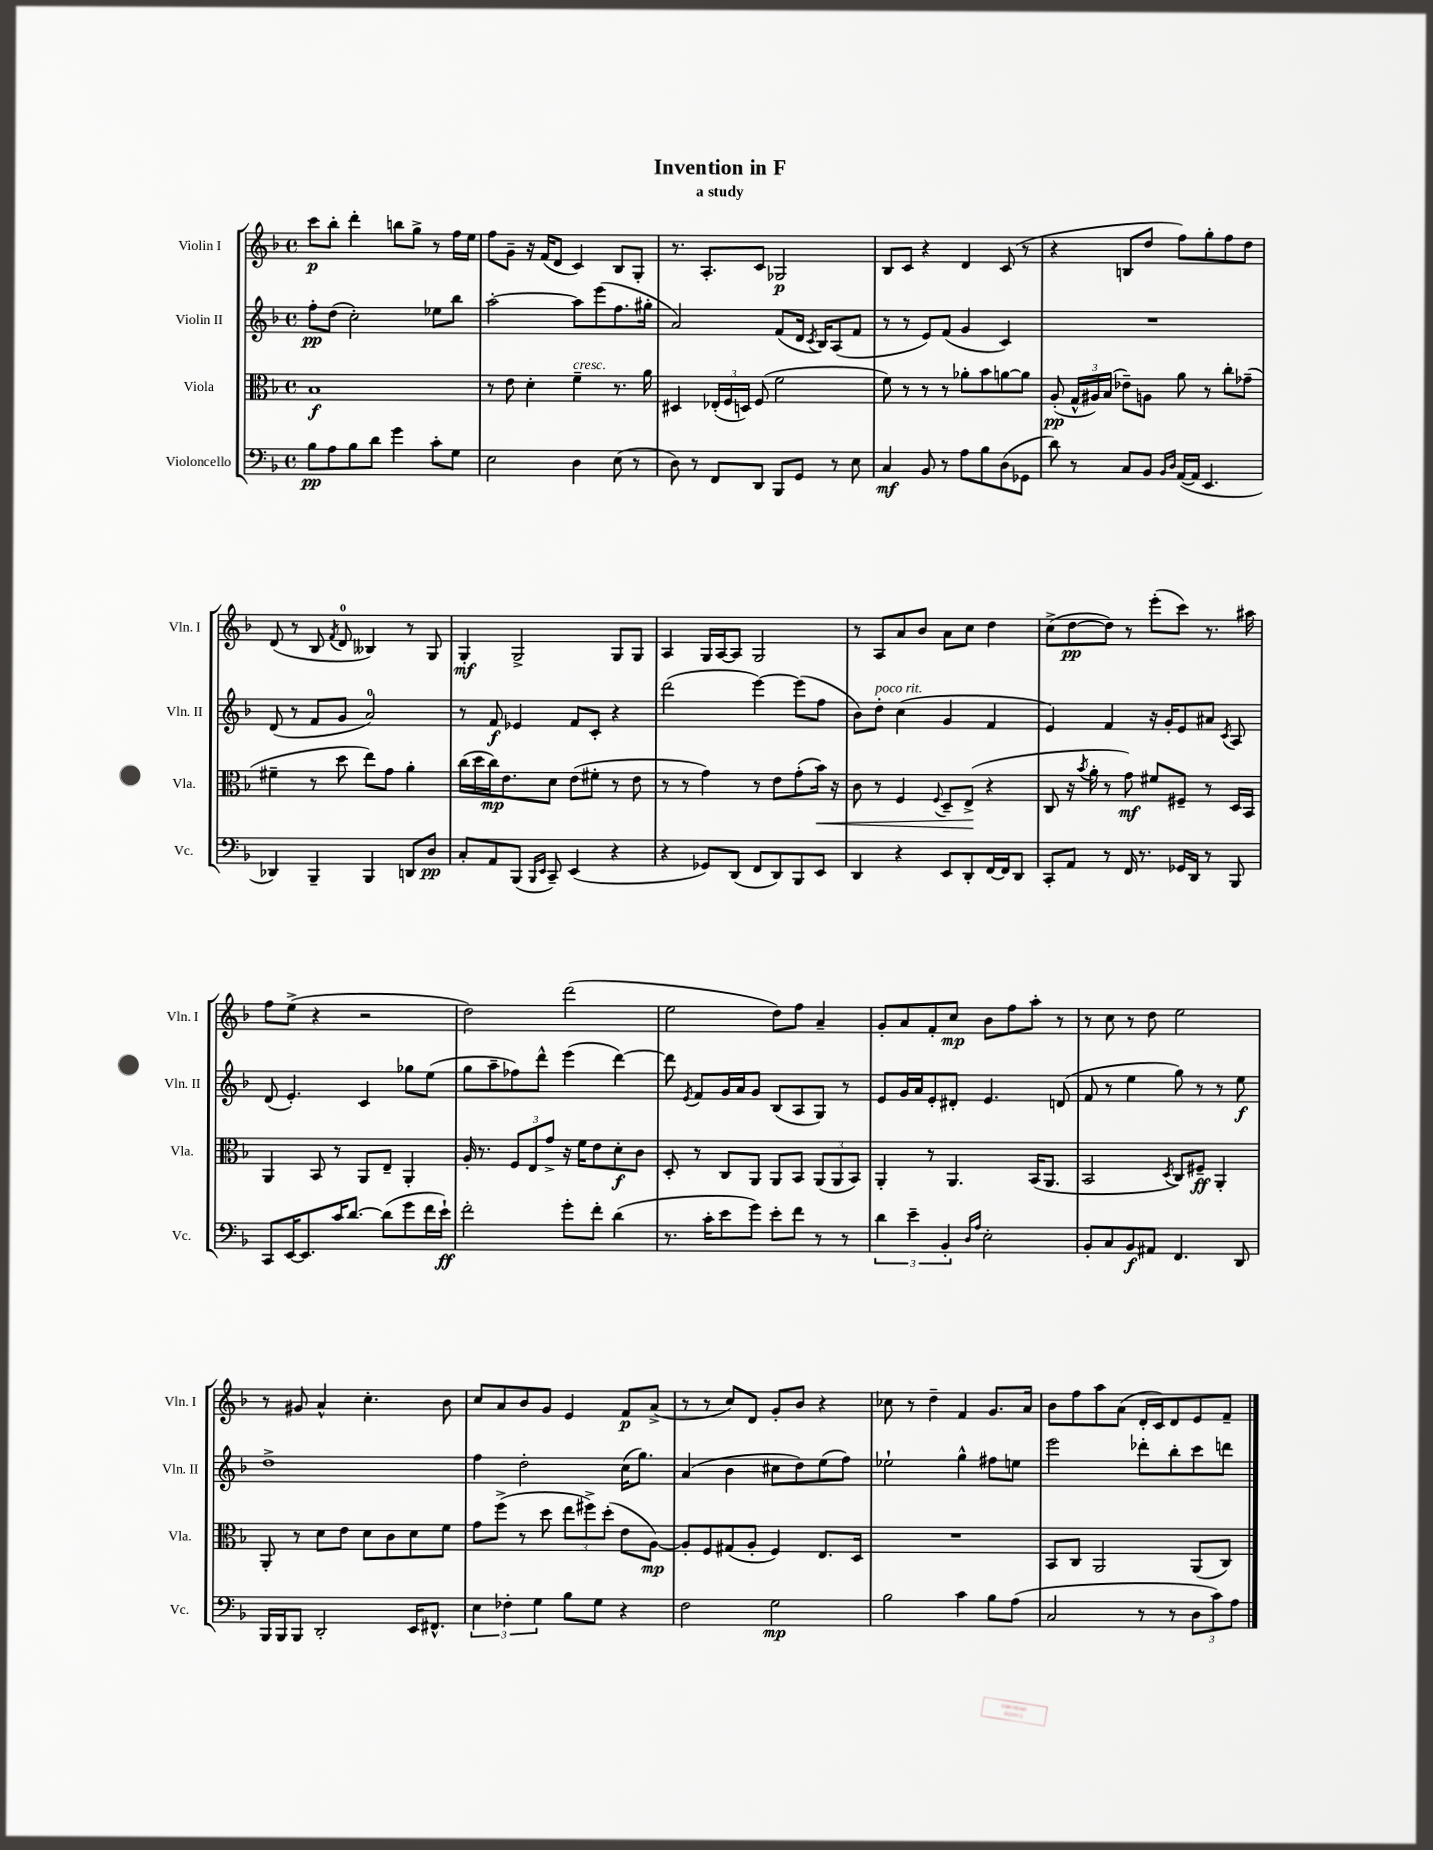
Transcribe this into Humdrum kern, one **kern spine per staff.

**kern	**dynam	**kern	**dynam	**kern	**dynam	**kern	**dynam
*part4	*part4	*part3	*part3	*part2	*part2	*part1	*part1
*staff4	*staff4	*staff3	*staff3	*staff2	*staff2	*staff1	*staff1
*I"Violoncello	*	*I"Viola	*	*I"Violin II	*	*I"Violin I	*
*I'Vc.	*	*I'Vla.	*	*I'Vln. II	*	*I'Vln. I	*
*clefF4	*	*clefC3	*	*clefG2	*	*clefG2	*
*k[b-]	*	*k[b-]	*	*k[b-]	*	*k[b-]	*
*M4/4	*	*M4/4	*	*M4/4	*	*M4/4	*
*met(c)	*	*met(c)	*	*met(c)	*	*met(c)	*
=1	=1	=1	=1	=1	=1	=1	=1
8B-\L	pp	1B-	f	8ff'\L	pp	8ccc\L	p
8A\	.	.	.	(8dd\J	.	8bb-'\J	.
8B-\	.	.	.	2cc'\)	.	4ddd'\	.
8d\J	.	.	.	.	.	.	.
4g\	.	.	.	.	.	8bbn\L	.
.	.	.	.	.	.	8gg^\J	.
8c'\L	.	.	.	8ee-X\L	.	8r	.
8G\J	.	.	.	8bb-\J	.	16ff\LL	.
.	.	.	.	.	.	16ee\JJ	.
=2	=2	=2	=2	=2	=2	=2	=2
2E\	.	8r	.	[2aa'\	.	8ff\L	.
.	.	8e\	.	.	.	8g~\J	.
.	.	4d'\	.	.	.	16r	.
.	.	.	.	.	.	(16f/KL	.
.	.	.	.	.	.	8d/J	.
!	!	!LO:TX:a:i:t=cresc.	!	!	!	!	!
4D\	.	4f~\	.	8aa\L]	.	4c/)	.
.	.	.	.	(8eee\	.	.	.
(8E\	.	8.r	.	8.ff\	.	8B-/L	.
8r	.	.	.	.	.	8G'/J	.
.	.	16a\	.	16gg#X'\Jk	.	.	.
=3	=3	=3	=3	=3	=3	=3	=3
8D\)	.	4D#X/	.	2a/)	.	8.r	.
8r	.	.	.	.	.	.	.
.	.	.	.	.	.	8.A'/L	.
8FF/L	.	(24E-X'/LL	.	.	.	.	.
.	.	24F/	.	.	.	.	.
.	.	24Dn/JJ)	.	.	.	.	.
8DD/J	.	(8F/	.	.	.	8c/J	.
8BBB-/L	.	2f\	.	(8f/L	.	2G-X/	p
8GG/J	.	.	.	16d/Jk	.	.	.
.	.	.	.	8qc/	.	.	.
.	.	.	.	16B-/KL)	.	.	.
8r	.	.	.	(8A/	.	.	.
8E\	.	.	.	8f/J	.	.	.
=4	=4	=4	=4	=4	=4	=4	=4
4C/	mf	8f\)	.	8r	.	8B-/L	.
.	.	8r	.	8r	.	8c/J	.
8BB-/	.	8r	.	8e/L)	.	4r	.
8r	.	8r	.	(8f/J	.	.	.
8A\L	.	8a-X'\L	.	4g/	.	4d/	.
8B-\	.	8b-\	.	.	.	.	.
(8D\	.	[8an\	.	4c/)	.	(8c/	.
8GG-X\J	.	8a\J]	.	.	.	8r	.
=5	=5	=5	=5	=5	=5	=5	=5
8d\)	.	(8A'/	pp	1r	.	4r	.
8r	.	24G^^/LL	.	.	.	.	.
.	.	24A#X/)	.	.	.	.	.
.	.	(24B-/JJ	.	.	.	.	.
8C/L	.	8e-X~\L)	.	.	.	8Bn/L	.
8BB-/J	.	8An\J	.	.	.	8dd/J	.
16qqBB-/LL	.	.	.	.	.	.	.
16qqD/JJ	.	.	.	.	.	.	.
([16AA/LL	.	8a\	.	.	.	8ff\L)	.
16AA/JJ]	.	.	.	.	.	.	.
4.EE/	.	8r	.	.	.	8gg'\	.
.	.	8cc'\L	.	.	.	8ff\	.
.	.	(8g-X~\J	.	.	.	8dd\J	.
!!LO:LB:g=z
=6	=6	=6	=6	=6	=6	=6	=6
4DD-X/)	.	4f#X~\	.	(8d/	.	(8d/	.
.	.	.	.	8r	.	8r	.
4BBB-~/	.	8r	.	8f/L	.	8B-/	.
.	.	.	.	.	.	8qf/	.
.	.	8dd\	.	8g/J	.	8d/	.
4BBB-/	.	8ee\L)	.	2a/)	.	4B--X/)	.
.	.	8g\J	.	.	.	.	.
8DDn/L	.	4a'\	.	.	.	8r	.
8D/J	pp	.	.	.	.	8G/	.
=7	=7	=7	=7	=7	=7	=7	=7
8C'/L	.	(16cc\LL	.	8r	.	4G'/	mf
.	.	16dd\	.	.	.	.	.
8AA/	.	16cc\J)	mp	8f/	f	.	.
.	.	8.e\	.	.	.	.	.
(8BBB-/J	.	.	.	4e-X/	.	2G^/	.
16qqBBB-/LL	.	.	.	.	.	.	.
16qqEE/JJ	.	.	.	.	.	.	.
8CC~/)	.	8d\J	.	.	.	.	.
(4EE/	.	(8e\L	.	8f/L	.	.	.
.	.	8f#X'\J	.	8c'/J	.	.	.
4r	.	8r	.	4r	.	8G/L	.
.	.	8e\	.	.	.	8G/J	.
=8	=8	=8	=8	=8	=8	=8	=8
4r	.	8r	.	(2ddd\	.	4A/	.
.	.	8r	.	.	.	.	.
8GG-X/L)	.	4g\)	.	.	.	16G/LL	.
.	.	.	.	.	.	[16A/J	.
(8DD/J	.	.	.	.	.	8A/J]	.
8FF/L	.	8r	.	[4eee\)	.	2G/	.
8DD/)	.	8e\L	.	.	.	.	.
8BBB-/	.	(8g'\	.	(8eee\L]	.	.	.
!	!	!	!LO:HP:b	!	!	!	!
8EE/J	.	16b-\Jk)	<	8ff\J	.	.	.
.	.	16r	.	.	.	.	.
=9	=9	=9	=9	=9	=9	=9	=9
4DD/	.	8c\	.	8b-\L)	.	8r	.
!	!	!	!	!LO:TX:a:i:t=poco rit.	!	!	!
.	.	8r	.	8dd'\J	.	8A/L	.
4r	.	4F/	.	(4cc\	.	8a/	.
.	.	.	.	.	.	8b-/J	.
.	.	8qqF/	.	.	.	.	.
8EE/L	.	8D~/L	.	4g/	.	8a\L	.
8DD'/	.	(8E^/J	.	.	.	8cc\J	.
[16FF/L	.	4r	[	4f/	.	4dd\	.
16FF/J]	.	.	.	.	.	.	.
8DD/J	.	.	.	.	.	.	.
=10	=10	=10	=10	=10	=10	=10	=10
8CC'/L	.	8C/	.	4e/)	.	(8cc^\L	.
8AA/J	.	16r	.	.	.	[8dd\	pp
.	.	8qb-/	.	.	.	.	.
.	.	16a'\	.	.	.	.	.
8r	.	8r	.	4f/	.	8dd\J])	.
16FF/	.	8g\)	mf	.	.	8r	.
8.r	.	.	.	.	.	.	.
.	.	8f#X/L	.	16r	.	(8eee'\L	.
.	.	.	.	16g'/KL	.	.	.
16GG-X/LL	.	8F#X~/J	.	8e/	.	8ccc\J)	.
16DD/JJ	.	.	.	.	.	.	.
8r	.	8r	.	8a#X/J	.	8.r	.
.	.	.	.	8qc/	.	.	.
8BBB-/	.	16D/LL	.	8A/	.	.	.
.	.	16BB-/JJ	.	.	.	16aa#X\	.
!!LO:LB:g=z
=11	=11	=11	=11	=11	=11	=11	=11
8CC/L	.	4AA/	.	(8d/	.	8ff\L	.
[16EE/K	.	.	.	4.e'/)	.	(8ee^\J	.
8.EE/]	.	.	.	.	.	.	.
.	.	8BB-/	.	.	.	4r	.
16c/K	.	8r	.	.	.	.	.
[8.d/J	.	.	.	.	.	.	.
.	.	8AA/L	.	4c/	.	2r	.
(8d\L]	.	8E~/J	.	.	.	.	.
8g\	.	4AA'/	.	8gg-X\L	.	.	.
16f\L	.	.	.	(8ee\J	.	.	.
16e`\JJ)	ff	.	.	.	.	.	.
=12	=12	=12	=12	=12	=12	=12	=12
2f'\	.	16A'/	.	8gg\L	.	2dd\)	.
.	.	8.r	.	.	.	.	.
.	.	.	.	8aa~\	.	.	.
.	.	12F/L	.	8ff-X\)	.	.	.
.	.	12E/	.	.	.	.	.
.	.	.	.	8ddd^^\J	.	.	.
.	.	12g^/J	.	.	.	.	.
8g'\L	.	16r	.	(4eee\	.	(2ddd\	.
.	.	16f\KL	.	.	.	.	.
8f'\J	.	8e\	.	.	.	.	.
(4d\	.	8d'\	f	[4ddd\)	.	.	.
.	.	8c\J	.	.	.	.	.
=13	=13	=13	=13	=13	=13	=13	=13
8.r	.	8D'/	.	8ddd\]	.	2ee\	.
.	.	.	.	8qe/	.	.	.
.	.	8r	.	8f/L	.	.	.
16c'\KL	.	.	.	.	.	.	.
8e\	.	8C/L	.	16g/L	.	.	.
.	.	.	.	16a/J	.	.	.
8g\J)	.	8AA/J	.	8g/J	.	.	.
8e'\L	.	8AA/L	.	(8B-/L	.	8dd\L)	.
8f\J	.	8BB-/J	.	8A/	.	8ff\J	.
8r	.	(12AA/L	.	8G/J)	.	4a~/	.
.	.	12AA/	.	.	.	.	.
8r	.	.	.	8r	.	.	.
.	.	12BB-/J)	.	.	.	.	.
=14	=14	=14	=14	=14	=14	=14	=14
6d\	.	4AA'/	.	8e/L	.	8g'/L	.
.	.	.	.	16g/L	.	8a/	.
6e~\	.	.	.	.	.	.	.
.	.	.	.	16a/J	.	.	.
.	.	8r	.	8e'/	.	8f'/	.
6BB-'/	.	.	.	.	.	.	.
.	.	4.AA/	.	8d#X'/J	.	8cc/J	mp
16qqD/LL	.	.	.	.	.	.	.
16qqA/JJ	.	.	.	.	.	.	.
2E'\	.	.	.	4.e/	.	8b-\L	.
.	.	.	.	.	.	8ff\	.
.	.	(16BB-/KL	.	.	.	8aa'\J	.
.	.	8.AA/J	.	.	.	.	.
.	.	.	.	(8dn/	.	8r	.
=15	=15	=15	=15	=15	=15	=15	=15
8BB-'/L	.	2BB-/	.	8f/	.	8r	.
8C/	.	.	.	8r	.	8cc\	.
8BB-/	f	.	.	4ee\	.	8r	.
8AA#X/J	.	.	.	.	.	8dd\	.
.	.	8qD/	.	.	.	.	.
4.FF/	.	8C/L)	.	8gg\)	.	2ee\	.
.	.	8F#X~/J	ff	8r	.	.	.
.	.	4AA'/	.	8r	.	.	.
8DD/	.	.	.	8ee\	f	.	.
!!LO:LB:g=z
=16	=16	=16	=16	=16	=16	=16	=16
16BBB-/LL	.	8AA'/	.	1dd^	.	8r	.
16BBB-/J	.	.	.	.	.	.	.
8BBB-/J	.	8r	.	.	.	8g#X/	.
2DD'/	.	8d\L	.	.	.	4a^^/	.
.	.	8e\J	.	.	.	.	.
.	.	8d\L	.	.	.	4.cc'\	.
.	.	8c\	.	.	.	.	.
16EE/KL	.	8d\	.	.	.	.	.
8.FF#X^^/J	.	.	.	.	.	.	.
.	.	8f\J	.	.	.	8b-\	.
=17	=17	=17	=17	=17	=17	=17	=17
6E\	.	8g\L	.	4ff\	.	8cc/L	.
.	.	(8ff^\J	.	.	.	8a/	.
6F-X'\	.	.	.	.	.	.	.
.	.	8r	.	2dd'\	.	8b-/	.
6G\	.	.	.	.	.	.	.
.	.	8dd\	.	.	.	8g/J	.
8B-\L	.	12ee\L	.	.	.	4e/	.
.	.	12ff#X^\)	.	.	.	.	.
8G\J	.	.	.	.	.	.	.
.	.	(12dd'\J	.	.	.	.	.
4r	.	8e\L	.	(16cc\KL	.	8f/L	p
.	.	.	.	8.gg\J)	.	.	.
.	.	[8A\J)	mp	.	.	(8a^/J	.
=18	=18	=18	=18	=18	=18	=18	=18
2F\	.	8A'/L]	.	(4a/	.	8r	.
.	.	8F/	.	.	.	8r	.
.	.	(8G#X/	.	4b-\	.	8cc/L)	.
.	.	8A'/J	.	.	.	8d/J	.
2G\	mp	4F/)	.	8cc#X\L	.	8g'/L	.
.	.	.	.	8dd\)	.	8b-/J	.
.	.	8.E/L	.	(8ee\	.	4r	.
.	.	.	.	8ff\J)	.	.	.
.	.	16D/Jk	.	.	.	.	.
=19	=19	=19	=19	=19	=19	=19	=19
2B-\	.	1r	.	2ee-X`\	.	8cc-X\	.
.	.	.	.	.	.	8r	.
.	.	.	.	.	.	4dd~\	.
4c\	.	.	.	4gg^^\	.	4f/	.
8B-\L	.	.	.	8ff#X\L	.	8.g/L	.
(8A\J	.	.	.	8een\J	.	.	.
.	.	.	.	.	.	16a/Jk	.
=20	=20	=20	=20	=20	=20	=20	=20
2C/	.	8BB-/L	.	2eee\	.	8b-\L	.
.	.	8C/J	.	.	.	8ff\	.
.	.	2AA/	.	.	.	8aa\	.
.	.	.	.	.	.	(8a\J	.
8r	.	.	.	8ddd-X'\L	.	16d'/LL	.
.	.	.	.	.	.	16c/J)	.
8r	.	.	.	8bb-'\	.	8d/	.
12D\L	.	(8AA/L	.	8ccc\	.	8e/	.
12c\)	.	.	.	.	.	.	.
.	.	8C/J)	.	8dddn\J	.	8f~/J	.
12A\J	.	.	.	.	.	.	.
==	==	==	==	==	==	==	==
*-	*-	*-	*-	*-	*-	*-	*-
